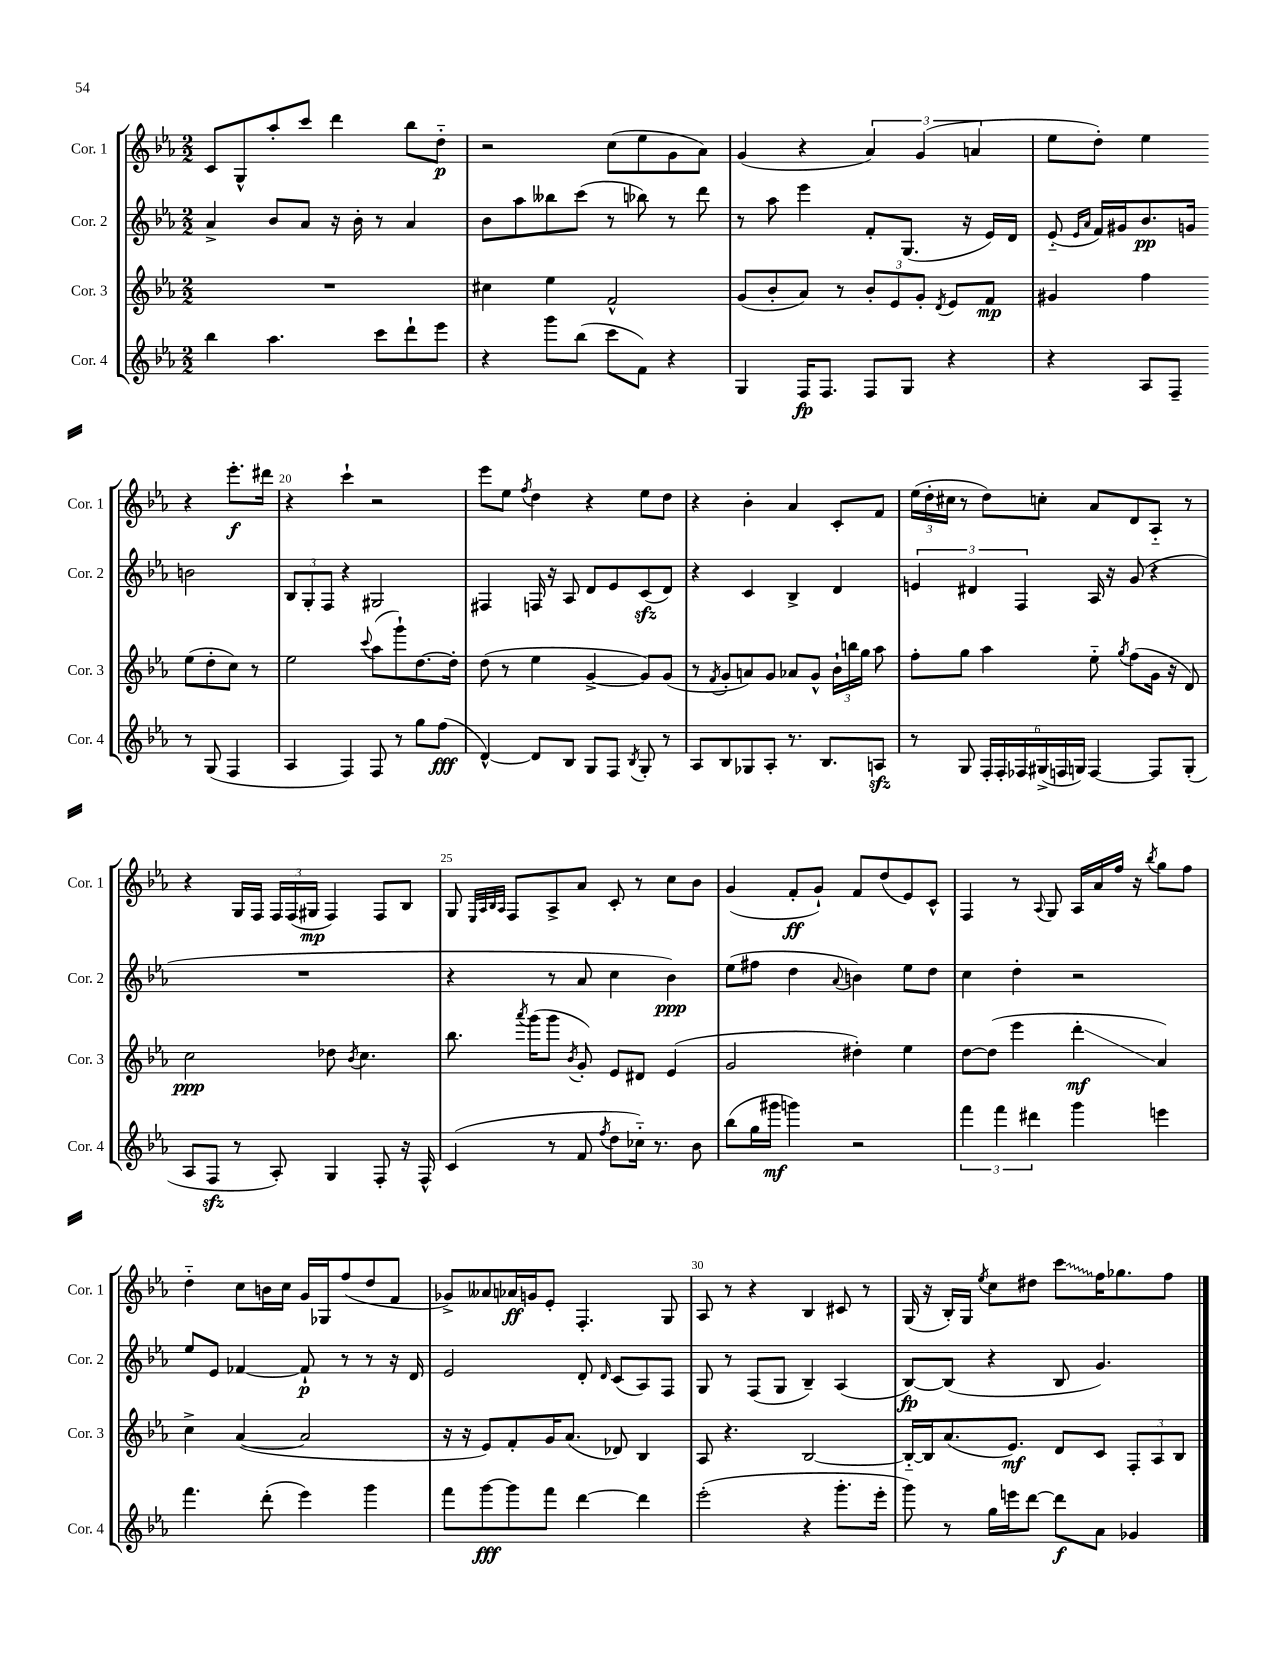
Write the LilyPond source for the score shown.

<<
\new StaffGroup <<
\new Staff = "s0" \with { instrumentName = "Cor. 1" shortInstrumentName = "Cor. 1" } {
    \clef treble \key ees \major \numericTimeSignature \time 2/2
    \autoBeamOff c'8[ g8-^ aes''8-. c'''8] d'''4 bes''8[ d''8]-_\p |
    r2 c''8[( ees''8 g'8 aes'8]) |
    g'4( r4 \tuplet 3/2 { aes'4) g'4( a'4 } |
    ees''8[ d''8]-.) ees''4 r4 ees'''8.[-.\f dis'''16] |
    r4 c'''4-! r2 |
    ees'''8[ ees''8] \acciaccatura { f''8 } d''4 r4 ees''8[ d''8] |
    r4 bes'4-. aes'4 c'8[-. f'8] |
    \tuplet 3/2 { ees''16[( d''16-. cis''16] } r8 d''8[) c''8]-. aes'8[ d'8 aes8]-_ r8 |
    r4 g16[ f16] \tuplet 3/2 { f16[ f16( gis16]\mp } f4) f8[ bes8] |
    g8 \grace { ees32[ aes32 bes32 aes32] } f8[ aes8-> aes'8] c'8-. r8 c''8[ bes'8] |
    g'4( f'8[-.\ff g'8]-!) f'8[ d''8( ees'8) c'8]-^ |
    f4 r8 \appoggiatura { aes8 } g8 aes16[ aes'16 f''16] r16 \acciaccatura { bes''8 } g''8[ f''8] |
    d''4-_ c''8[ b'16 c''16] g'16[ ges16 f''8( d''8 f'8] |
    ges'8[->) aeses'8 aes'16\ff g'16 ees'8]-. f4.-. g8 |
    aes8 r8 r4 bes4 cis'8 r8 |
    g16( r16 bes16[-.) g16] \acciaccatura { ees''8 } c''8[ dis''8] \once \override Glissando.style = #'zigzag c'''8[\glissando f''16 ges''8. f''8] \bar "|." |
}
\new Staff = "s1" \with { instrumentName = "Cor. 2" shortInstrumentName = "Cor. 2" } {
    \clef treble \key ees \major \numericTimeSignature \time 2/2
    \autoBeamOff aes'4-> bes'8[ aes'8] r16 bes'16-. r8 aes'4 |
    bes'8[ aes''8 beses''8 c'''8]( r8 bes''8) r8 d'''8 |
    r8 aes''8 ees'''4 f'8[-. g8.]( r16 ees'16[) d'16] |
    ees'8-_( \grace { ees'16[ aes'16] } f'16[) gis'16 bes'8.\pp g'16] b'2 |
    \tuplet 3/2 { bes8[ g8-. f8] } r4 gis2 |
    fis4 f16 r16 aes8 d'8[ ees'8 c'8\sfz( d'8]) |
    r4 c'4 bes4-> d'4 |
    \tuplet 3/2 { e'4 dis'4 f4 } aes16 r16 g'8( r4 |
    R1 |
    r4 r8 aes'8 c''4 bes'4\ppp) |
    ees''8[( fis''8] d''4 \appoggiatura { aes'8 } b'4) ees''8[ d''8] |
    c''4 d''4-. r2 |
    ees''8[ ees'8] fes'4~ fes'8-!\p r8 r8 r16 d'16 |
    ees'2 d'8-. \grace { d'16 } c'8[( aes8) f8] |
    g8 r8 f8[( g8] bes4--) aes4( |
    bes8[~\fp) bes8]( r4 bes8 g'4.) \bar "|." |
}
\new Staff = "s2" \with { instrumentName = "Cor. 3" shortInstrumentName = "Cor. 3" } {
    \clef treble \key ees \major \numericTimeSignature \time 2/2
    \autoBeamOff R1 |
    cis''4 ees''4 f'2-^ |
    g'8[( bes'8-. aes'8]) r8 \tuplet 3/2 { bes'8[-. ees'8 g'8]-. } \acciaccatura { d'8 } ees'8[ f'8]\mp |
    gis'4 f''4 ees''8[( d''8-. c''8]) r8 |
    ees''2 \appoggiatura { c'''8 } aes''8[( g'''8-!) d''8.~ d''16]-. |
    d''8( r8 ees''4 g'4~-> g'8[) g'8]( |
    r8 \acciaccatura { f'8 } g'8[-. a'8) g'8] aes'8[ g'8]-^ \tuplet 3/2 { bes'16[-! b''16 g''16] } aes''8 |
    f''8[-. g''8] aes''4 ees''8-_ \acciaccatura { g''8 } f''8[( g'16] r16 d'8) |
    c''2\ppp des''8 \acciaccatura { bes'8 } c''4. |
    bes''8. \acciaccatura { aes'''8 } g'''16[( g'''8] \acciaccatura { bes'8 } g'8-.) ees'8[ dis'8] ees'4( |
    g'2 dis''4-.) ees''4 |
    d''8[~ d''8]( ees'''4 d'''4-.\glissando\mf aes'4) |
    c''4-> aes'4~( aes'2 |
    r16 r16 ees'8[) f'8-. g'16 aes'8.]( des'8) bes4 |
    aes8 r4. bes2~ |
    bes16[~-_ bes16 aes'8.( ees'8.]\mf) d'8[ c'8] \tuplet 3/2 { f8[-. aes8 bes8] } \bar "|." |
}
\new Staff = "s3" \with { instrumentName = "Cor. 4" shortInstrumentName = "Cor. 4" } {
    \clef treble \key ees \major \numericTimeSignature \time 2/2
    \autoBeamOff bes''4 aes''4. c'''8[ d'''8-! ees'''8] |
    r4 g'''8[ bes''8]( c'''8[ f'8]) r4 |
    g4 f16[\fp f8.] f8[ g8] r4 |
    r4 aes8[ f8]-- r8 g8( f4 |
    aes4 f4) f8 r8 g''8[ f''8]\fff( |
    d'4~-^) d'8[ bes8] g8[ f8] \acciaccatura { bes8 } g8-. r8 |
    aes8[ bes8 ges8 aes8]-. r8. bes8.[ a8]\sfz |
    r8 g8 \tuplet 6/4 { f16[-. f16-. fes16 gis16->( f16 g16]) } f4~ f8[ g8]-.( |
    aes8[ f8]\sfz r8 aes8-.) g4 f8-. r16 f16-^ |
    c'4( r8 f'8 \acciaccatura { f''8 } d''8[ ces''16]-_) r8. bes'8 |
    bes''8[( g''16 gis'''16]\mf g'''4) r2 |
    \tuplet 3/2 { f'''4 f'''4 dis'''4 } g'''4 e'''4 |
    f'''4. d'''8-.( ees'''4) g'''4 |
    f'''8[ g'''8~\fff g'''8 f'''8] d'''4~ d'''4 |
    ees'''2-.( r4 g'''8.[-. ees'''16]-. |
    g'''8) r8 g''16[ e'''16 d'''8]~ d'''8[\f aes'8] ges'4 \bar "|." |
}
>>
>>
\layout { \context { \Score currentBarNumber = #16 \override BarNumber.break-visibility = ##(#f #t #t) barNumberVisibility = #(every-nth-bar-number-visible 5) } }
